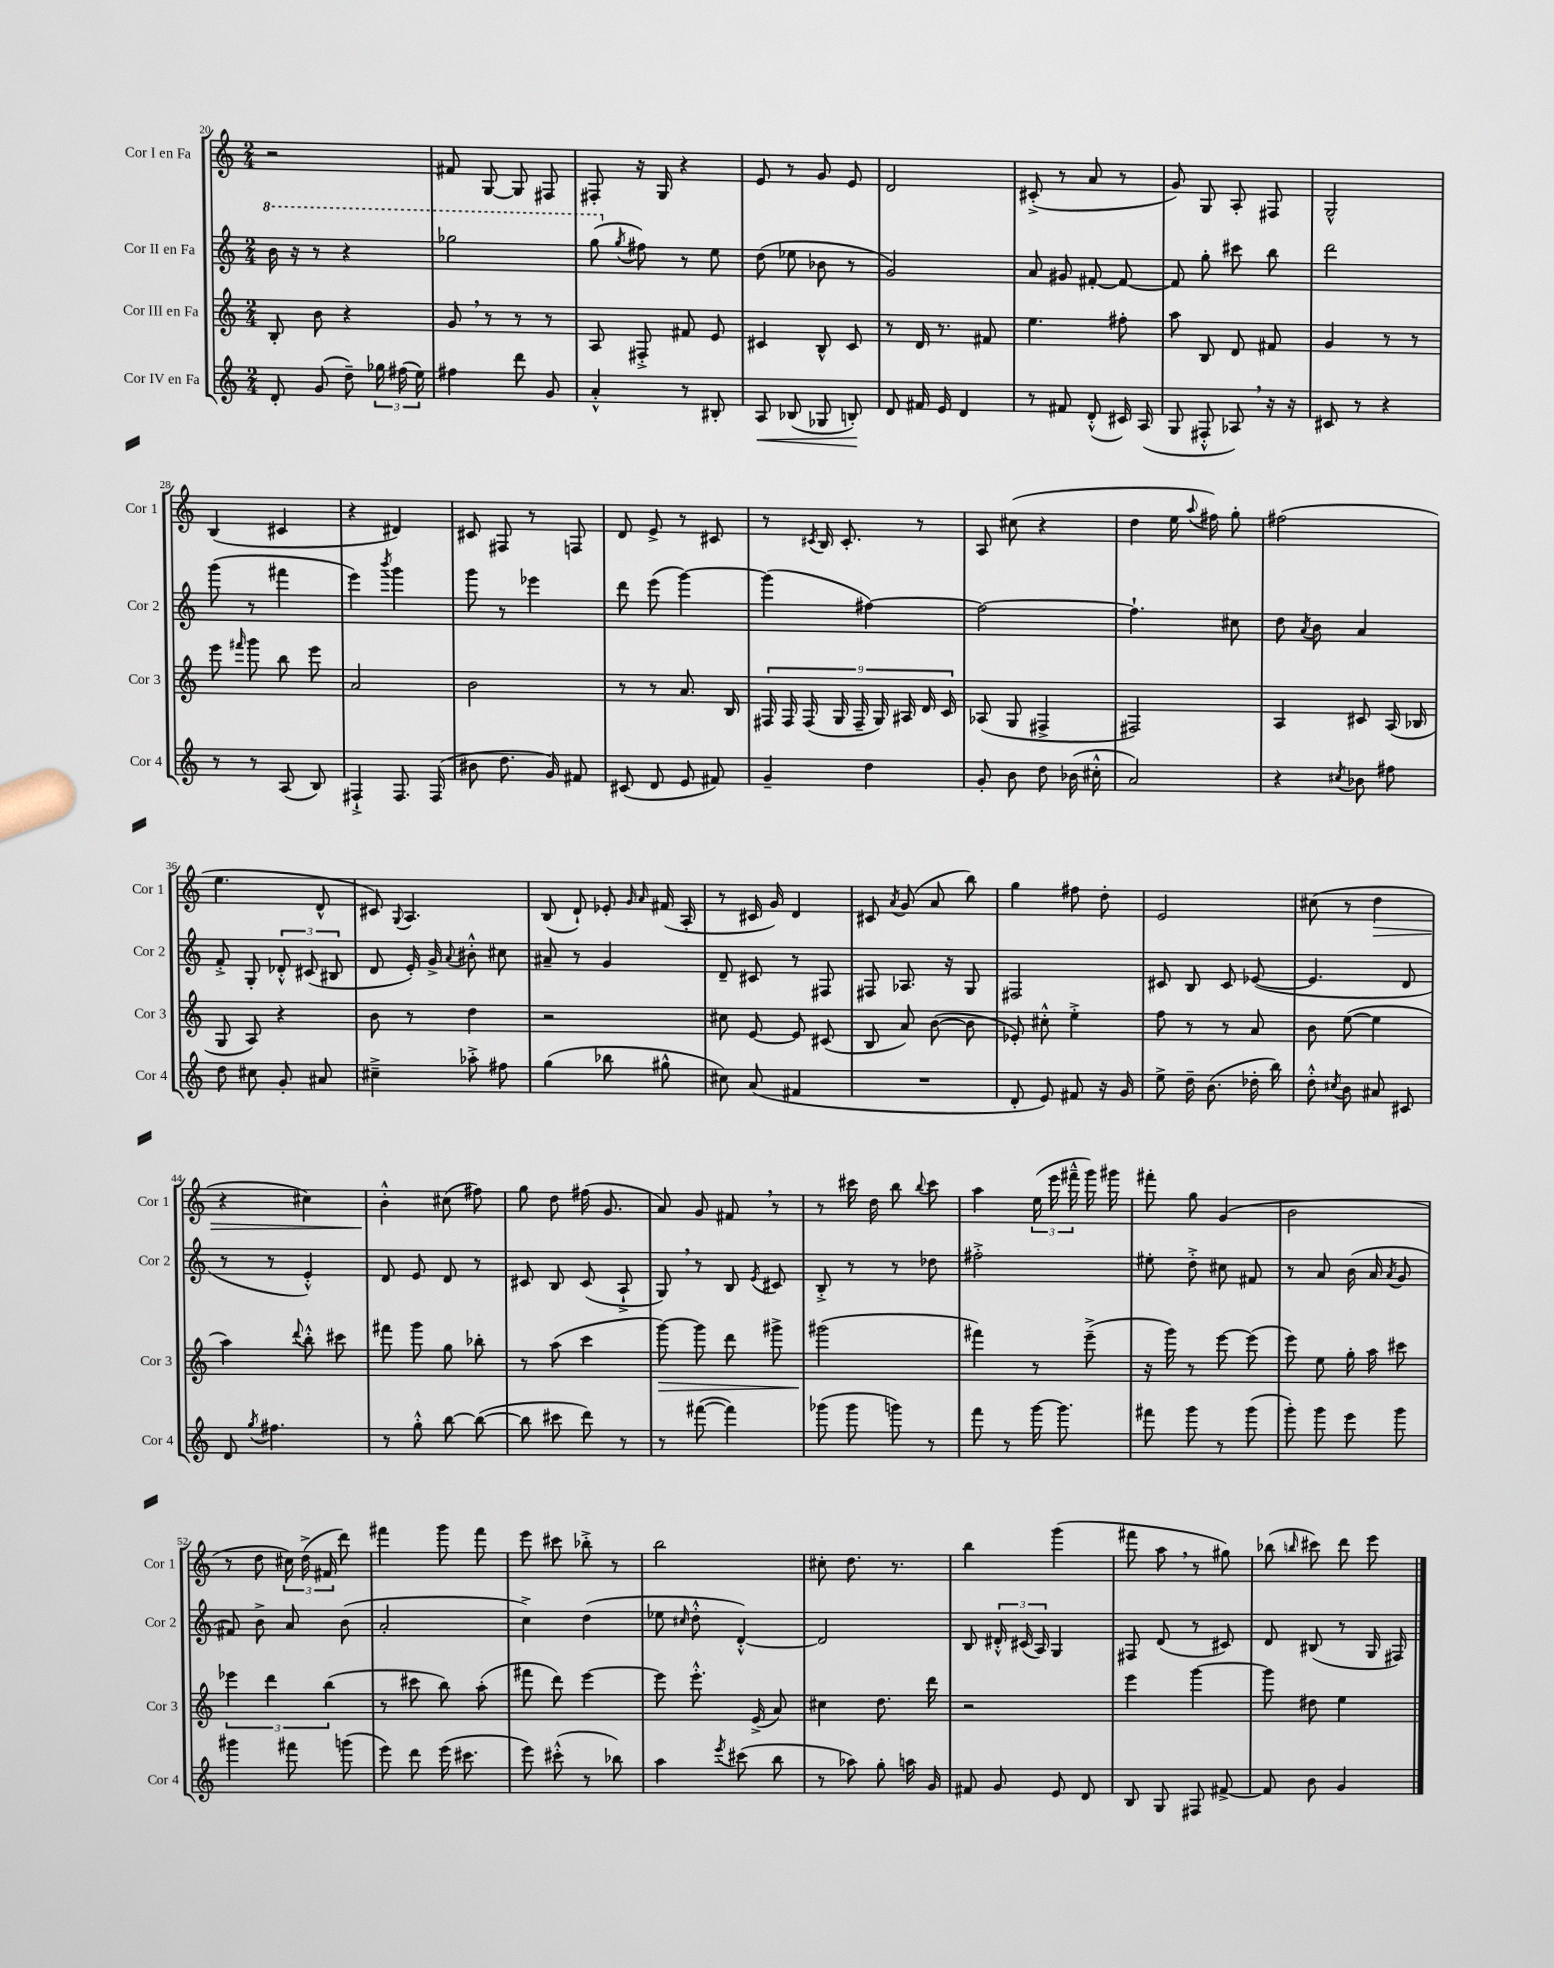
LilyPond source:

<<
\new StaffGroup <<
\new Staff = "s0" \with { instrumentName = "Cor I en Fa" shortInstrumentName = "Cor 1" } {
    \clef treble \key c \major \numericTimeSignature \time 2/4
    \autoBeamOff r2 |
    fis'8 g8~ g8 fis8 |
    fis8-. r16 g16 r4 |
    e'8 r8 g'8 e'8 |
    d'2 |
    cis'8-.->( r8 a'8 r8 |
    g'8) g8 a8-. fis8 |
    g2-^ |
    b4( cis'4 |
    r4 dis'4) |
    cis'8 fis8 r8 f8 |
    d'8 e'8-> r8 cis'8 |
    r8 \acciaccatura { cis'8 } b16 cis'8.-. r8 |
    a8 cis''8( r4 |
    d''4 e''16 \appoggiatura { a''8 } fis''16) g''8-. |
    fis''2( |
    e''4. d'8-^ |
    cis'8) \appoggiatura { g8 } a4. |
    b8( d'8-!) ees'8-. \grace { g'16 a'16 } fis'16( a16-. |
    r8 cis'16 g'16) d'4 |
    cis'8 \acciaccatura { a'8 } g'8( a'8 b''8) |
    g''4 fis''8 d''8-. |
    e'2 |
    cis''8( r8 d''4\> |
    r4 cis''4) |
    b'4-.-^\! cis''8( fis''8) |
    g''8 d''8 fis''16( g'8. |
    a'8) g'8 fis'8 \breathe r8 |
    r8 cis'''16 d''16 b''8 \appoggiatura { b''8 } cis'''8 |
    a''4 \tuplet 3/2 { e''16( e'''16 fis'''16---^ } g'''16) gis'''16 |
    fis'''8-. g''8 g'4( |
    b'2 |
    r8 d''8 \tuplet 3/2 { cis''16) d''16->( fis'16 } d'''8) |
    fis'''4 g'''8 fis'''8 |
    e'''8 cis'''8 bes''8-.-> r8 |
    b''2 |
    cis''8-. d''8. r8. |
    b''4 g'''4( |
    fis'''8 a''8 \breathe r8 gis''8) |
    bes''8( \grace { b''16 } cis'''8) d'''8 e'''8 \bar "|." |
}
\new Staff = "s1" \with { instrumentName = "Cor II en Fa" shortInstrumentName = "Cor 2" } {
    \clef treble \key c \major \numericTimeSignature \time 2/4
    \autoBeamOff \ottava #1 b''16 r16 r8 r4 |
    ges'''2 |
    g'''8( \ottava #0 \acciaccatura { g''8 } fis''8) r8 e''8 |
    d''8( ees''8 bes'8 r8 |
    g'2) |
    a'8 gis'8 fis'8~-. fis'8~ |
    fis'8 g''8-. cis'''8 b''8 |
    d'''2 |
    g'''8( r8 fis'''4 |
    e'''4) \acciaccatura { b'''8 } g'''4 |
    g'''8 r8 ees'''4 |
    d'''8 e'''8( g'''4~) |
    g'''4( fis''4~) |
    fis''2~ |
    fis''4.-! cis''8 |
    d''8 \acciaccatura { a'8 } b'8 a'4 |
    f'8-.-> g8-. \tuplet 3/2 { des'8-.-^ cis'8( bis8 } |
    d'8 e'16-.) g'16-> \appoggiatura { a'8 } bis'8-.-^ cis''8 |
    ais'8-- r8 g'4 |
    d'8-- cis'8 r8 fis8 |
    fis8 aes8. r16 g8 |
    fis2 |
    cis'8 b8 cis'8 ees'8~( |
    ees'4. d'8 |
    r8 r8 e'4-.-^) |
    d'8 e'8 d'8 r8 |
    cis'8 b8 cis'8( a8-!-> |
    g8) \breathe r8 b8 \acciaccatura { e'8 } cis'8 |
    b8-.-> r8 r8 des''8 |
    fis''2-.-> |
    eis''8-. d''8-.-> cis''8 fis'8 |
    r8 a'8 b'16( a'16 \acciaccatura { a'8 } g'8 |
    fis'8) b'8-> a'8 b'8( |
    a'2-. |
    c''4->) d''4( |
    ees''8 \grace { cis''16 } d''8-.-^ d'4~-.-^) |
    d'2 |
    b8 \tuplet 3/2 { dis'16-.-^ cis'16( a16) } g4 |
    fis8 d'8( r8 cis'8) |
    d'8 bis8( r8 g16 fis16) \bar "|." |
}
\new Staff = "s2" \with { instrumentName = "Cor III en Fa" shortInstrumentName = "Cor 3" } {
    \clef treble \key c \major \numericTimeSignature \time 2/4
    \autoBeamOff b8-. b'8 r4 |
    g'8 \breathe r8 r8 r8 |
    a8 fis8-.-> fis'8 e'8 |
    cis'4 b8-^ cis'8 |
    r8 d'16 r8. fis'8 |
    e''4. fis''8-. |
    a''8 b8 d'8 fis'8 |
    g'4 r8 r8 |
    e'''8 \grace { fis'''16 } g'''8 b''8 e'''8 |
    a'2 |
    b'2 |
    r8 r8 a'8. b16 |
    \tuplet 9/8 { fis16 fis16 fis16( g16 fis16-- g16) ais16 d'16 c'16 } |
    aes8( g8 fis4-> |
    fis2) |
    a4 cis'8 a16( bes16 |
    g8 a8) r4 |
    b'8 r8 d''4 |
    r2 |
    cis''8 e'8~ e'8 cis'8( |
    b8 a'8) b'8~( b'8 |
    ees'8-.) cis''8-.-^ e''4-.-> |
    f''8 r8 r8 a'8 |
    b'8 e''8~( e''4 |
    a''4) \appoggiatura { d'''8 } b''8-.-^ cis'''8 |
    fis'''8 g'''8 g''8 bes''8-. |
    r8 a''8( c'''4 |
    g'''8~\>) g'''8 d'''8 gis'''8-> |
    gis'''2\!( |
    fis'''4) r8 e'''8--->( |
    r16 g'''16) r8 e'''8~ e'''8( |
    e'''8) e''8 g''16-. a''16 cis'''8 |
    \tuplet 3/2 { ees'''4 d'''4 b''4( } |
    r8 cis'''8 b''8) a''8-.( |
    fis'''8 d'''8) e'''4~ |
    e'''8 e'''8.-.-^ e'16->( a'8) |
    cis''4 d''8. d'''16 |
    r2 |
    e'''4 g'''4~ |
    g'''8 dis''8 e''4 \bar "|." |
}
\new Staff = "s3" \with { instrumentName = "Cor IV en Fa" shortInstrumentName = "Cor 4" } {
    \clef treble \key c \major \numericTimeSignature \time 2/4
    \autoBeamOff d'8-. g'8( d''8--) \tuplet 3/2 { ges''16 fis''16( e''16) } |
    fis''4 d'''8 g'8 |
    a'4-.-^ r8 bis8-. |
    a8\< bes8( ges8 b8-.\!) |
    d'8 fis'16 e'16 d'4 |
    r8 fis'8 d'8-.-^( cis'16) a16( |
    g8 fis8-.-^ aes8) \breathe r16 r16 |
    cis'8 r8 r4 |
    r8 r8 a8( b8) |
    fis4-!-> fis8. fis16( |
    bis'8 d''8. g'16) fis'8 |
    cis'8( d'8 e'8 fis'8) |
    g'4-- d''4 |
    g'8-. b'8 d''8 bes'16( cis''16-.-^ |
    a'2) |
    r4 \acciaccatura { cis''8 } bes'8 fis''8 |
    d''8 cis''8 g'8-. ais'8 |
    cis''4---> aes''8-.-> fis''8 |
    g''4( bes''8 gis''8-^ |
    cis''8) a'8( fis'4 |
    R2 |
    d'8-. e'8) fis'8 r16 g'16 |
    e''8-> d''16-- b'8.( des''16-. b''16) |
    d''8-.-^ \acciaccatura { cis''8 } b'8 ais'8 cis'8 |
    d'8 \acciaccatura { g''8 } fis''4. |
    r8 g''8-.-^ b''8~ b''8~( |
    b''8 cis'''8 d'''8) r8 |
    r8 fis'''8~( fis'''4) |
    ges'''8( ges'''8 g'''8) r8 |
    f'''8 r8 g'''16~ g'''8. |
    fis'''8 g'''8 r8 g'''8( |
    g'''8-.) g'''8 e'''8 g'''8 |
    gis'''4 fis'''8 g'''8( |
    e'''8) d'''8 e'''16( cis'''8. |
    e'''8) cis'''8-.-^( r8 bes''8) |
    a''4 \acciaccatura { e'''8 } cis'''8( b''8 |
    r8 aes''8) g''8-. a''16 g'16 |
    fis'8 g'8 e'8 d'8 |
    b8 g8 fis8 fis'8~-> |
    fis'8 b'8 g'4 \bar "|." |
}
>>
>>
\layout { \context { \Score currentBarNumber = #20 } }
